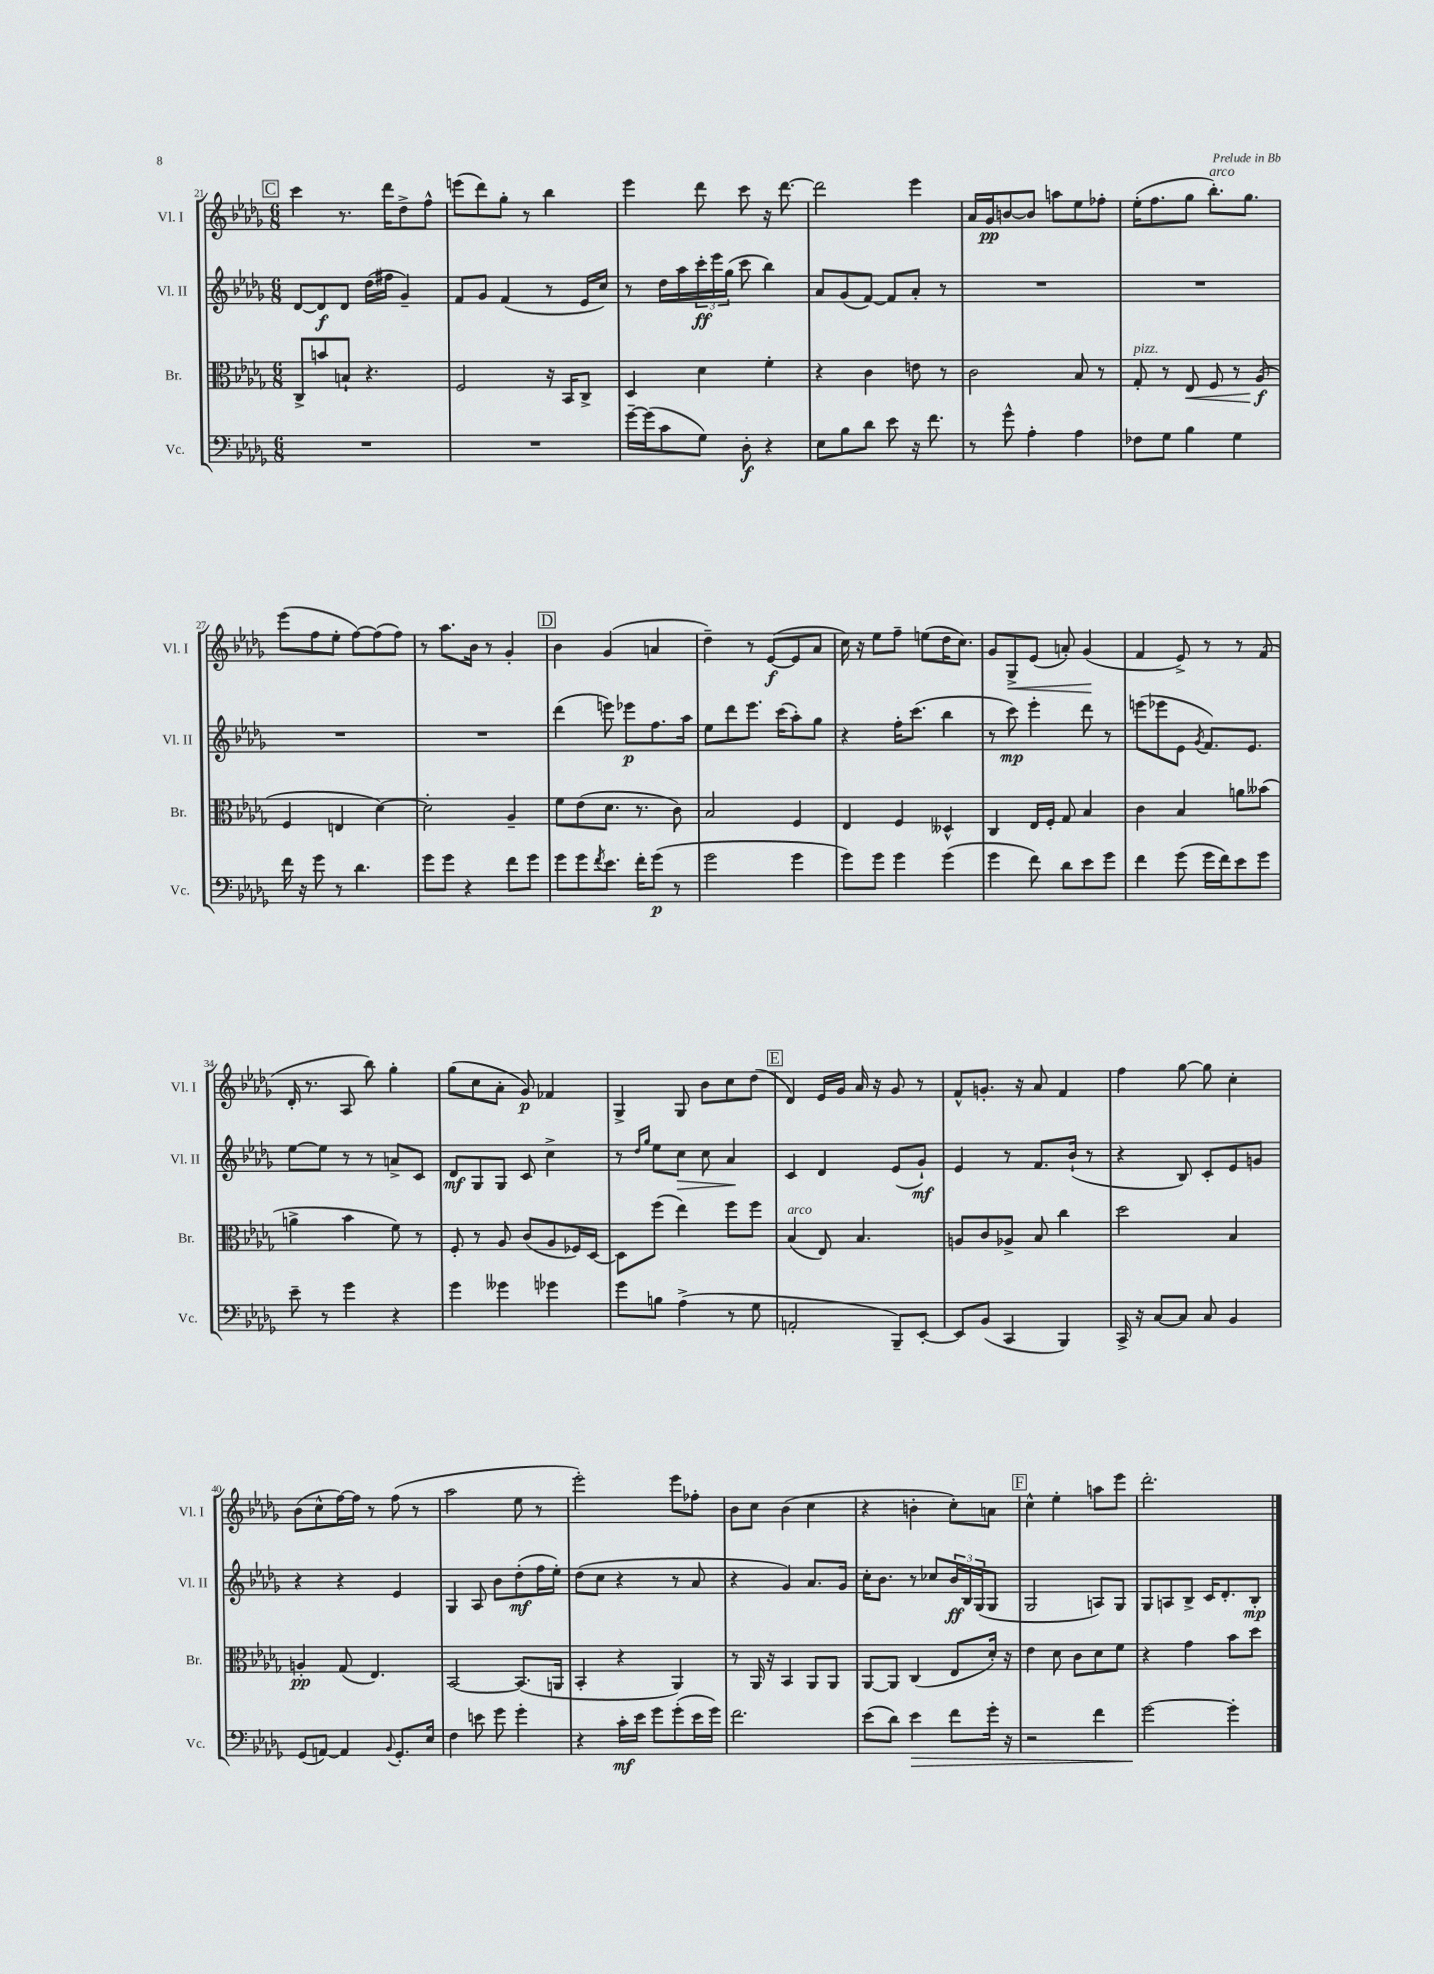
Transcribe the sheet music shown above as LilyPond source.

<<
\new StaffGroup <<
\new Staff = "s0" \with { instrumentName = "Vl. I" shortInstrumentName = "Vl. I" } {
    \clef treble \key des \major \numericTimeSignature \time 6/8
    \mark \markup { \box "C" } c'''4 r8. des'''16 des''8-> f''8-^ |
    e'''8( des'''8) ges''8-. r8 bes''4 |
    ees'''4 des'''8 c'''8 r16 des'''8.~ |
    des'''2 ees'''4 |
    aes'16 ges'16\pp b'8~ b'8 a''8 ees''8 fes''8-. |
    ees''16-.( f''8. ges''8 bes''8.-.^\markup { \italic "arco" }) ges''8. |
    ees'''8( f''8 ees''8-. f''8~) f''8( f''8) |
    r8 aes''8. bes'16 r8 ges'4-. |
    \mark \markup { \box "D" } bes'4 ges'4( a'4 |
    des''4--) r8 ees'8~\f( ees'8 aes'8 |
    c''16) r16 ees''8 f''8-- e''8( des''16 c''8.) |
    ges'8 ges8->\< ees'8( a'8-.) ges'4\!( |
    f'4 ees'8->) r8 r8 f'8( |
    des'16-. r8. aes8 bes''8) ges''4-. |
    ges''8( c''8 aes'8-. ges'8\p) fes'4 |
    ges4-> ges8 bes'8 c''8 des''8( |
    \mark \markup { \box "E" } des'4) ees'16 ges'16 aes'16 r16 ges'8 r8 |
    f'8-^ g'8.-. r16 aes'8 f'4 |
    f''4 ges''8~ ges''8 c''4-. |
    bes'8( c''8-^ f''16~) f''16 r8 f''8( r8 |
    aes''2 ees''8 r8 |
    ees'''2-.) ees'''8 fes''8-. |
    bes'8 c''8 bes'4( c''4 |
    r4 b'4-. c''8-.) a'8 |
    \mark \markup { \box "F" } c''4-^ ees''4-. a''8 ees'''8 |
    des'''2.-. \bar "|." |
}
\new Staff = "s1" \with { instrumentName = "Vl. II" shortInstrumentName = "Vl. II" } {
    \clef treble \key des \major \numericTimeSignature \time 6/8
    \mark \markup { \box "C" } des'8~ des'8\f des'8 des''16( fis''16 ges'4--) |
    f'8 ges'8 f'4( r8 ees'16 c''16) |
    r8 des''16 aes''16 \tuplet 3/2 { c'''16-.\ff ees'''16 ges''16( } c'''8 bes''4) |
    aes'8 ges'8( f'8~) f'8 aes'8-. r8 |
    R2. |
    R2. |
    R2. |
    R2. |
    \mark \markup { \box "D" } des'''4( e'''8) ees'''8\p f''8. aes''16 |
    ees''8 des'''8 ees'''8. c'''16( aes''8-.) ges''8 |
    r4 f''16-. c'''8.( bes''4 |
    r8 c'''8\mp) ees'''4-. des'''8 r8 |
    e'''8( ees'''8 ees'8 \acciaccatura { ges'8 } f'8.) ees'8. |
    ees''8~ ees''8 r8 r8 a'8-> c'8 |
    des'8\mf ges8 ges8 c'8 c''4-> |
    r8 \grace { des''16 ges''16 } ees''8 c''8\> c''8 aes'4\! |
    \mark \markup { \box "E" } c'4 des'4 ees'8( ges'8-!\mf) |
    ees'4 r8 f'8. bes'16-!( r8 |
    r4 bes8) c'8-. ees'8 g'8 |
    r4 r4 ees'4 |
    ges4 aes8 bes'8 des''8-.\mf( f''16 ees''16-.) |
    des''8( c''8 r4 r8 aes'8 |
    r4 ges'4) aes'8. ges'16 |
    c''16-. bes'8. r8 ces''8 \tuplet 3/2 { bes'16\ff bes16 ges16( } ges8 |
    \mark \markup { \box "F" } ges2 a8) ges8 |
    ges8 a8 bes8-> c'16 des'8.-. bes8-.\mp \bar "|." |
}
\new Staff = "s2" \with { instrumentName = "Br." shortInstrumentName = "Br." } {
    \clef alto \key des \major \numericTimeSignature \time 6/8
    \mark \markup { \box "C" } c8-> b'8 b8-! r4. |
    f2 r16 bes,16 c8-> |
    des4 des'4 f'4-. |
    r4 c'4 e'8 r8 |
    c'2 bes8 r8 |
    ges8-.^\markup { \italic "pizz." } r8 ees8\< f8 r8 aes8\f\!( |
    f4 e4 des'4~) |
    des'2-. aes4-- |
    \mark \markup { \box "D" } f'8 ees'8( des'8. r8. c'8) |
    bes2 f4 |
    ees4 f4 deses4-^ |
    c4 ees16 f16-. ges8 bes4 |
    c'4 bes4 a'8 beses'8( |
    a'4-> bes'4 f'8) r8 |
    f8-. r8 aes8 c'8( aes8 fes16) des16~ |
    des8 f''8( ees''4) f''8 f''8 |
    \mark \markup { \box "E" } bes4^\markup { \italic "arco" }( ees8) bes4. |
    a8 c'8 aes8-> bes8 c''4 |
    des''2 bes4 |
    a4-.\pp ges8( ees4.) |
    bes,2~ bes,8.( a,16 |
    bes,4-. r4 aes,4) |
    r8 aes,16 r16 bes,4 aes,8 aes,8 |
    aes,8~ aes,8 c4( ees8 des'16-.) r16 |
    \mark \markup { \box "F" } ees'4 des'8 c'8 des'8 f'8 |
    r4 ges'4 bes'8 des''8 \bar "|." |
}
\new Staff = "s3" \with { instrumentName = "Vc." shortInstrumentName = "Vc." } {
    \clef bass \key des \major \numericTimeSignature \time 6/8
    \mark \markup { \box "C" } R2. |
    R2. |
    ges'16~-- ges'16( c'8 ges8) des8-.\f r4 |
    ees8 bes8 des'8 ees'8 r16 f'8. |
    r8 ges'8-^ aes4-. aes4 |
    fes8 ges8 bes4 ges4 |
    f'16 r16 ges'8 r8 des'4. |
    ges'8 ges'8 r4 f'8 ges'8 |
    \mark \markup { \box "D" } ges'8 ges'8 \acciaccatura { f'8 } ees'8. f'16-. ges'8\p( r8 |
    ges'2 ges'4 |
    ges'8) ges'8 ges'4 ges'4( |
    ges'4 f'8) des'8 ees'8 ges'8 |
    f'4 ges'8( ges'16 f'16) ees'8 ges'8 |
    ees'8-- r8 ges'4 r4 |
    ges'4 geses'4 ges'4 |
    ges'8 b8 aes4->( r8 ges8 |
    \mark \markup { \box "E" } a,2-. bes,,8--) ees,8~-. |
    ees,8 bes,8( c,4 bes,,4) |
    c,16-> r16 c8~ c8 c8 bes,4 |
    ges,8( a,8~) a,4 \appoggiatura { bes,8 } ges,8.-. ees16 |
    f4 e'8 ges'8 ges'4-. |
    r4 c'16-.\mf ees'16 ges'8 ges'8-.( ees'16 ges'16) |
    f'2. |
    ees'8( des'8) ees'4\> f'8 ges'16-. r16 |
    \mark \markup { \box "F" } r2 f'4 |
    ges'2~\! ges'4-. \bar "|." |
}
>>
>>
\layout { \context { \Score currentBarNumber = #21 } }
